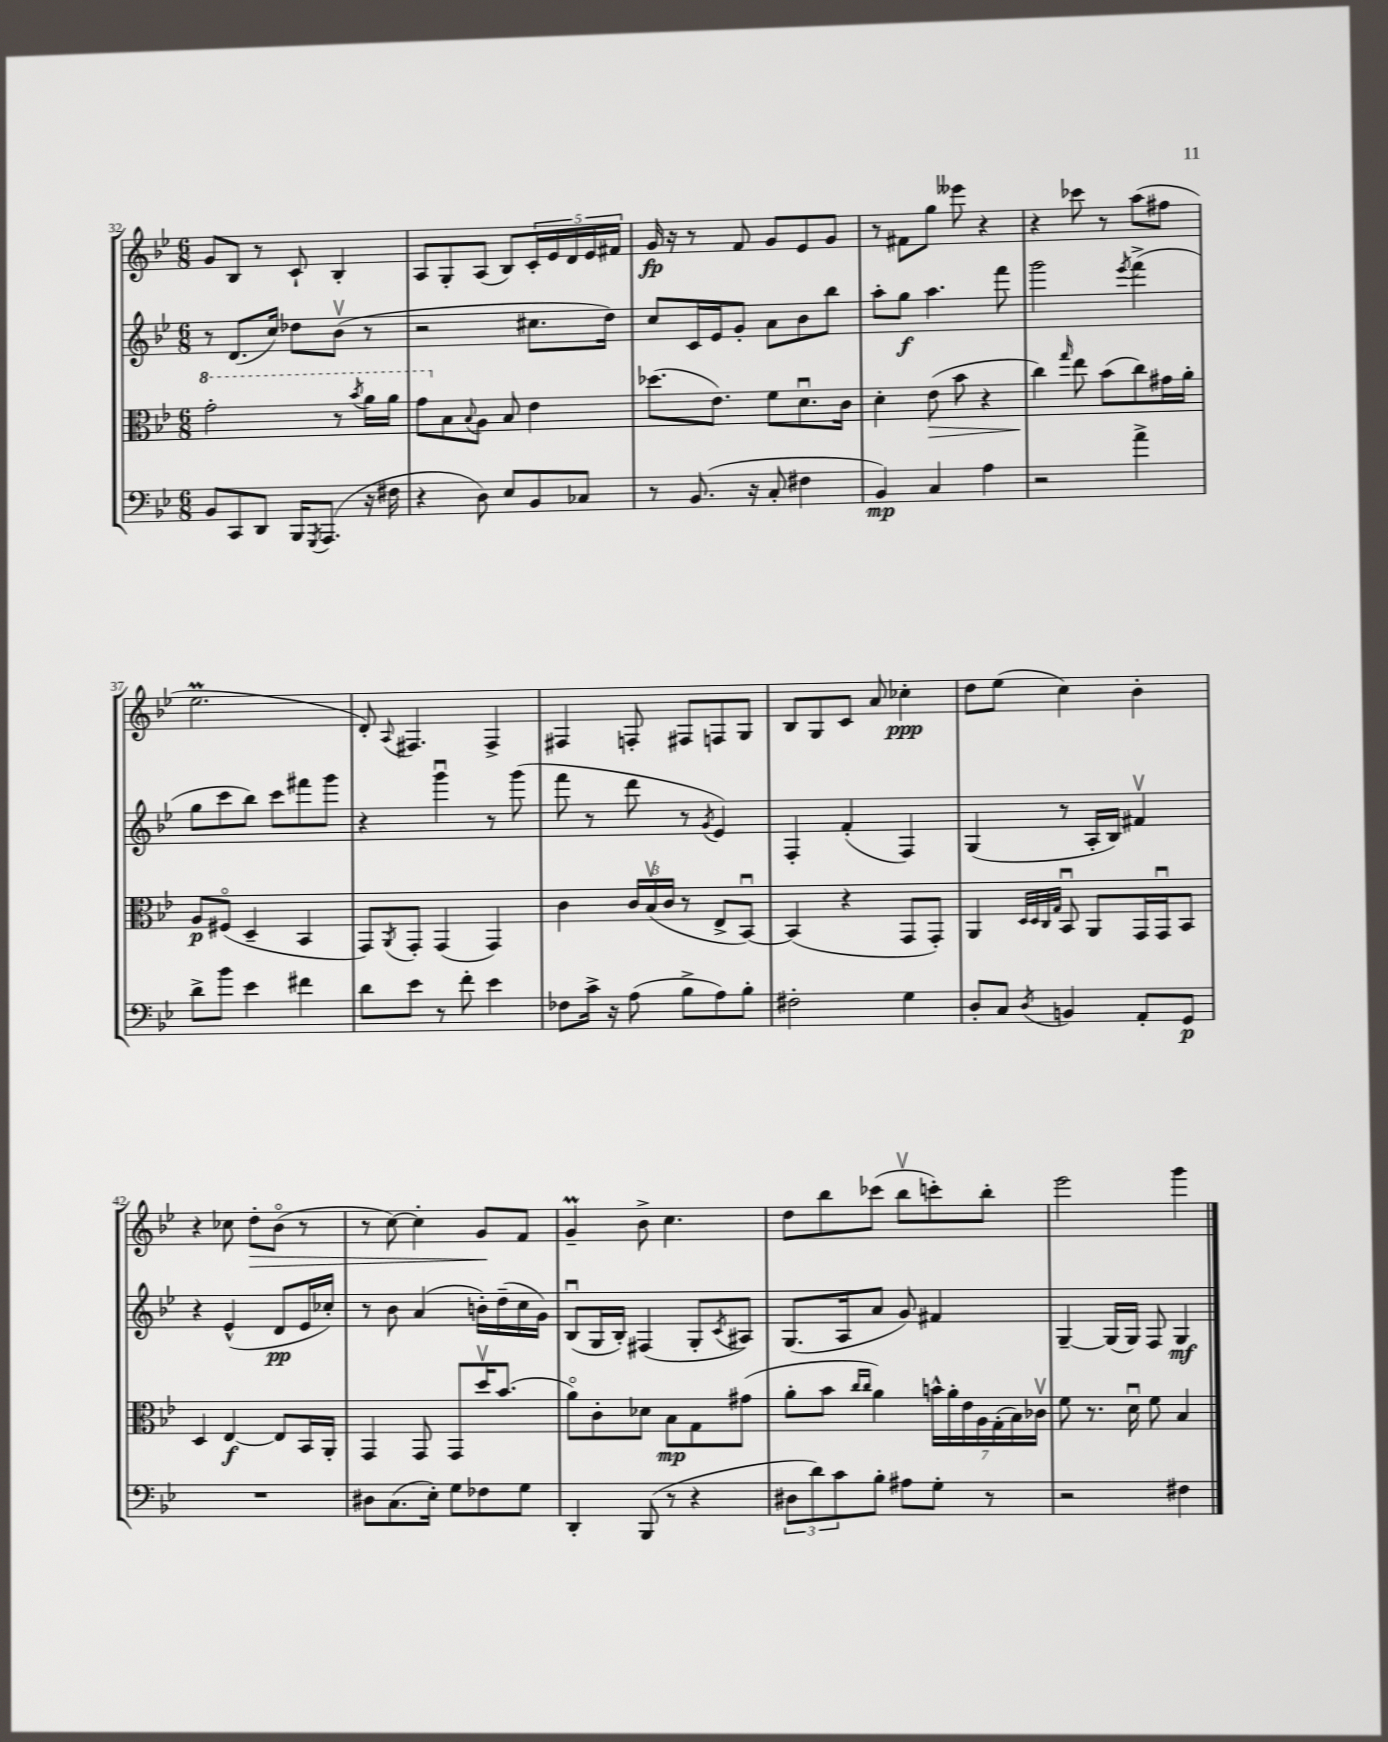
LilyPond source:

<<
\new StaffGroup <<
\new Staff = "s0" {
    \clef treble \key bes \major \numericTimeSignature \time 6/8
    g'8 bes8 r8 c'8-! bes4-. |
    a8 g8-. a8( bes8) \tuplet 5/4 { c'16-. ees'16 d'16 ees'16 fis'16 } |
    g'16\fp r16 r8 f'8 g'8 ees'8 g'8 |
    r8 fis'8 g''8 eeses'''8 r4 |
    r4 ces'''8 r8 a''8( fis''8 |
    ees''2.\prall |
    d'8-.) \appoggiatura { a8 } fis4. fis4-> |
    fis4 f8-. fis8 f8 g8 |
    bes8 g8 c'8 a'8 ces''4-.\ppp |
    d''8 ees''8( c''4) bes'4-. |
    r4 ces''8 d''8-.\> bes'8\flageolet( r8 |
    r8 c''8~) c''4-. g'8\! f'8 |
    g'4--\prall bes'8-> c''4. |
    d''8 bes''8 ces'''8( bes''8\upbow c'''8-.) bes''8-. |
    ees'''2 g'''4 \bar "|." |
}
\new Staff = "s1" {
    \clef treble \key bes \major \numericTimeSignature \time 6/8
    r8 d'8.( c''16) des''8 bes'8\upbow( r8 |
    r2 cis''8. d''16) |
    c''8 c'16 ees'16 g'8-. a'8 bes'8 bes''8 |
    a''8-. g''8\f a''4. f'''8 |
    g'''2 \acciaccatura { ees'''8 } f'''4->( |
    g''8 c'''8 bes''8) c'''8 fis'''8 g'''8 |
    r4 g'''4\downbow r8 g'''8( |
    f'''8 r8 d'''8 r8 \acciaccatura { g'8 } ees'4) |
    f4-. f'4-.( f4) |
    g4( r8 a16-. bes16) fis'4\upbow |
    r4 ees'4-^( d'8\pp ees'16 ces''16-.) |
    r8 bes'8 a'4( b'16-.) d''16--( c''16 g'16) |
    bes8\downbow( g16 bes16-.) fis4( g8-. \acciaccatura { c'8 } ais8) |
    g8.( a16 a'8 g'8) fis'4 |
    g4~-- g16( g16) f8 g4\mf \bar "|." |
}
\new Staff = "s2" {
    \clef alto \key bes \major \numericTimeSignature \time 6/8
    \ottava #1 g''2-. r8 \acciaccatura { bes''8 } a''16 a''16 |
    g''8 \ottava #0 bes8 \appoggiatura { bes8 } a8 bes8 ees'4 |
    des''8.( ees'8.) f'8 d'8.\downbow c'16 |
    d'4-. ees'8\>( bes'8 r4 |
    c''4\!) \grace { g''16 } ees''8 bes'8( c''8) gis'16 a'16-. |
    a8\p fis8\flageolet( d4-- bes,4 |
    g,8) \acciaccatura { a,8 } g,8-. g,4( g,4) |
    c'4 \tuplet 3/2 { c'16 bes16\upbow( c'16 } r8 ees8-> bes,8~\downbow) |
    bes,4( r4 g,8 g,8-.) |
    a,4 \grace { d32 d32 c32 g32 } bes,8\downbow a,8 g,16 g,16\downbow bes,8 |
    d4 ees4~\f ees8 bes,16 a,16-. |
    g,4 g,8 g,8 d''16\upbow bes'8.( |
    a'8\flageolet) c'8-. des'8 bes8\mp g8 gis'8( |
    a'8-. bes'8 \grace { c''16 c''16 } a'4) \tuplet 7/4 { b'16-^ a'16-. ees'16 a16 g16-.( bes16) ces'16\upbow } |
    f'8 r8. d'16\downbow f'8 bes4 \bar "|." |
}
\new Staff = "s3" {
    \clef bass \key bes \major \numericTimeSignature \time 6/8
    bes,8 c,8 d,8 bes,,16 \acciaccatura { g,,8 } a,,8.( r16 fis16 |
    r4 d8) ees8 bes,8 ces8 |
    r8 bes,8.( r16 c8-. fis4 |
    bes,4\mp) c4 a4 |
    r2 a'4-> |
    d'8-> bes'8 ees'4 fis'4 |
    d'8 ees'8 r8 f'8-. ees'4 |
    fes8 c'16-> r16 a8( bes8-> a8) bes8-. |
    fis2-. g4 |
    d8-. c8 \acciaccatura { d8 } b,4 a,8-. g,8\p |
    R2. |
    dis8 c8.( ees16-.) g8 fes8 g8 |
    d,4-. bes,,8( r8 r4 |
    \tuplet 3/2 { dis8 d'8) c'8 } bes8-. ais8 g8-. r8 |
    r2 fis4 \bar "|." |
}
>>
>>
\layout { \context { \Score currentBarNumber = #32 } }
